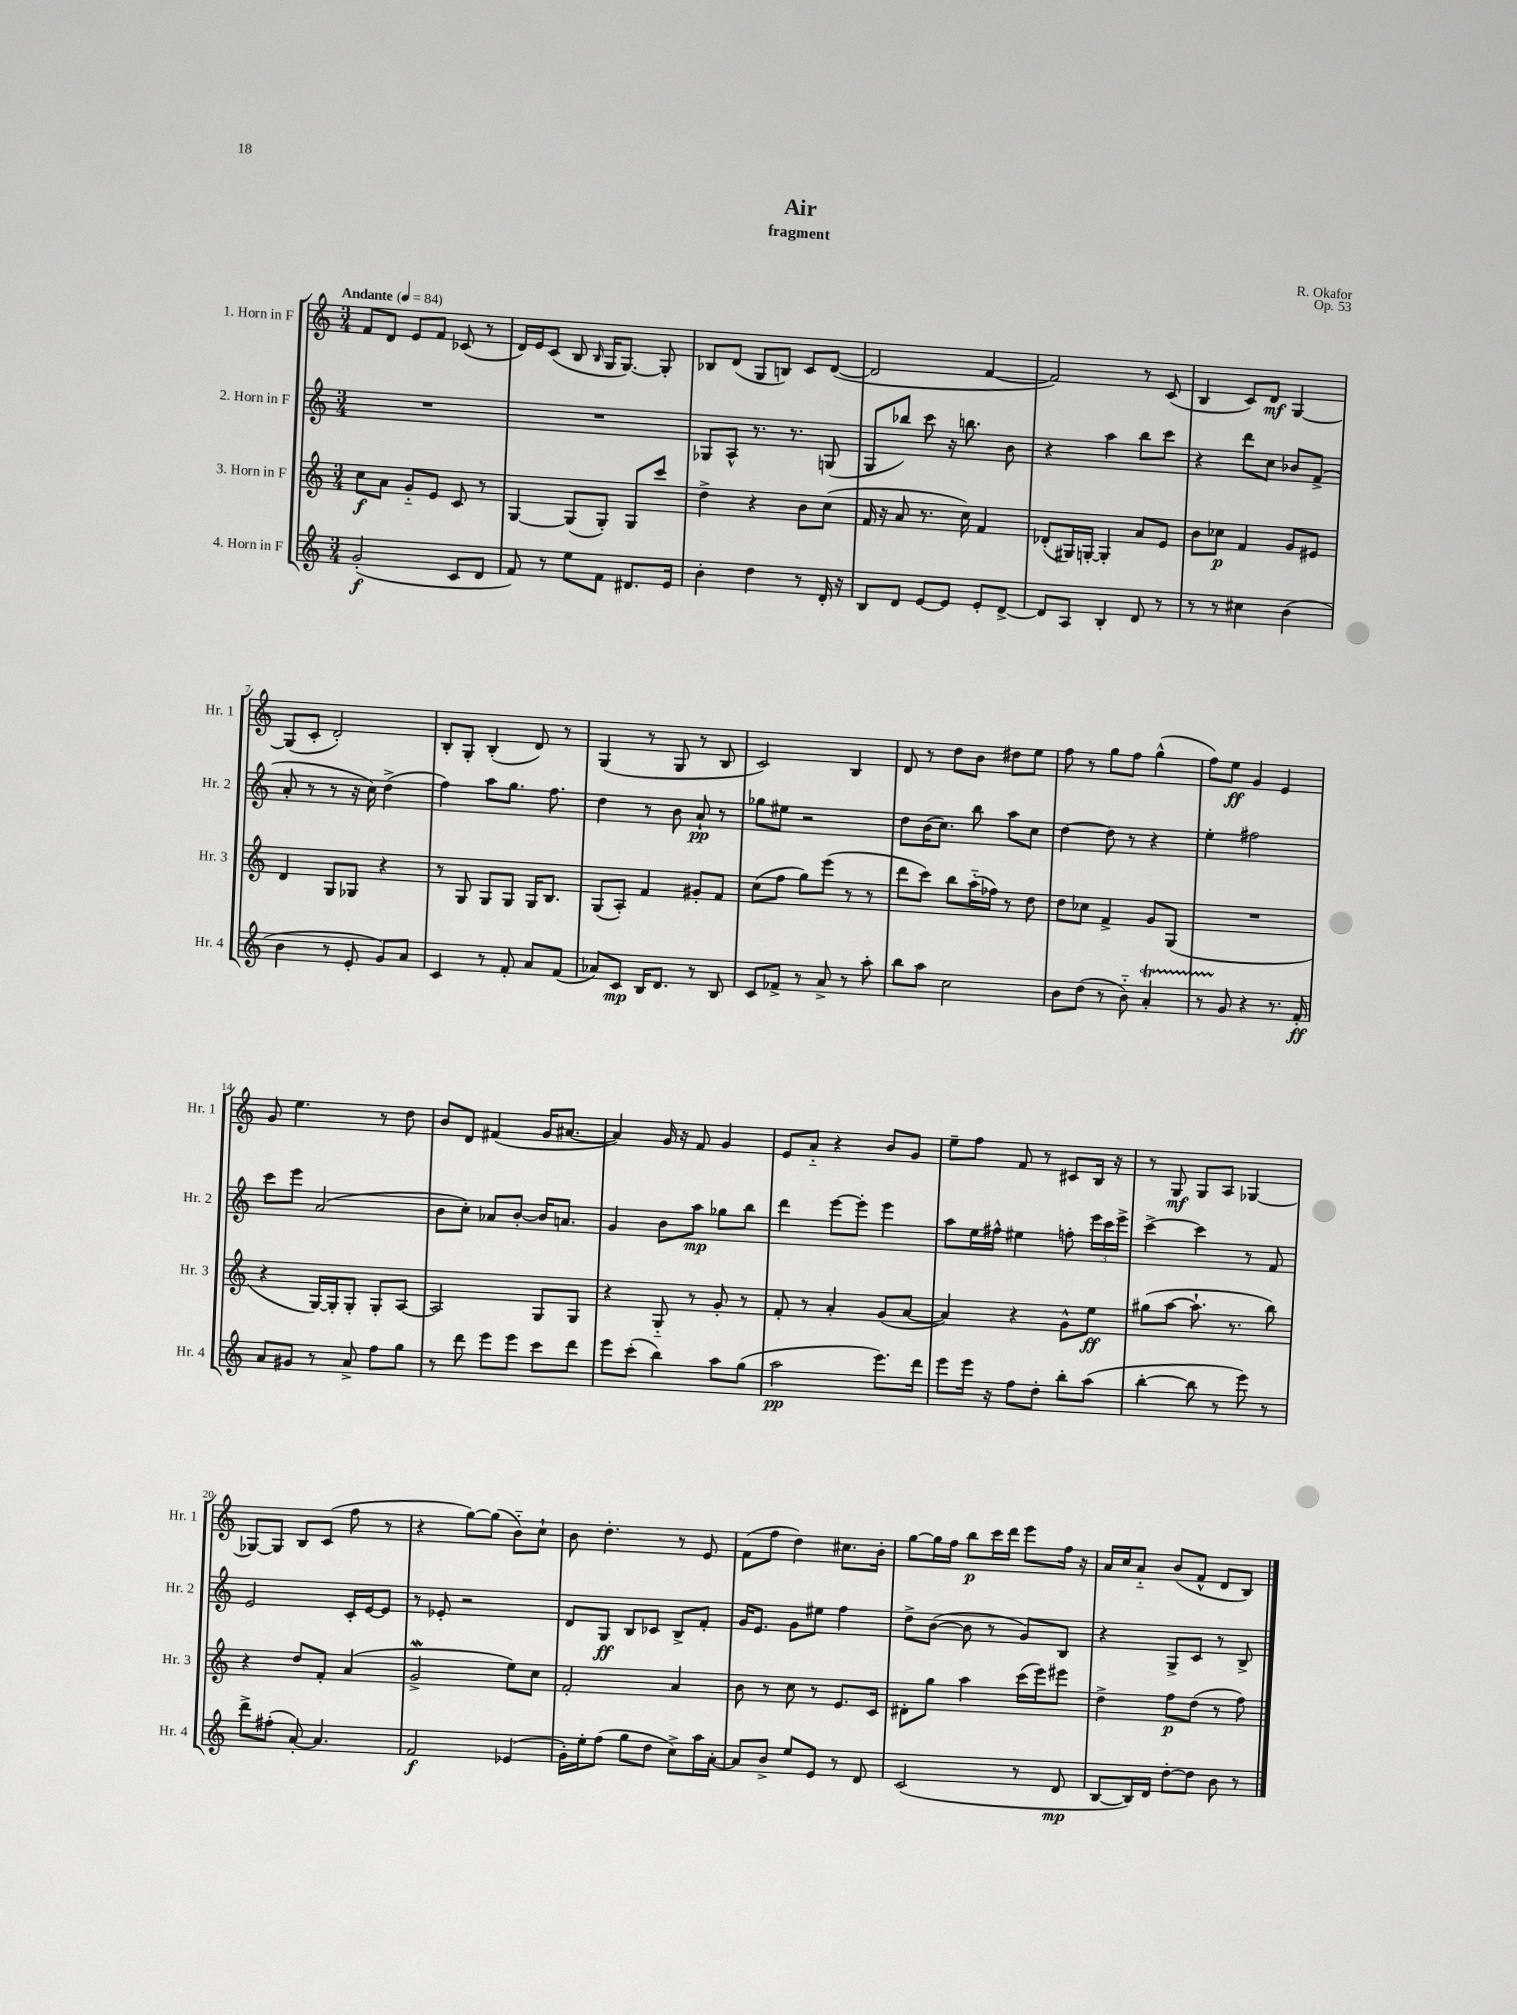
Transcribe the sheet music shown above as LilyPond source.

\header { title = "Air" composer = "R. Okafor" subtitle = "fragment" opus = "Op. 53" }
<<
\new StaffGroup <<
\new Staff = "s0" \with { instrumentName = "1. Horn in F" shortInstrumentName = "Hr. 1" } {
    \clef treble \key c \major \numericTimeSignature \time 3/4 \tempo "Andante" 4 = 84
    \autoBeamOff f'8[ d'8] e'8[ f'8] ces'8( r8 |
    d'16[) e'16 c'8]( b8 \grace { b16 } g16[ g8.]~) g8-. |
    bes8[ d'8]( g8[ b8]) c'8[ d'8]~( |
    d'2 f'4~ |
    f'2) r8 c'8( |
    b4 c'8[) d'8]\mf g4~ |
    g8[( c'8]-. d'2-.) |
    b8[-. g8]-. b4-.( d'8) r8 |
    g4( r8 g8 r8 b8 |
    c'2) b4 |
    d'8 r8 d''8[ b'8] dis''8[ e''8] |
    f''8 r8 g''8[ f''8] g''4-^( |
    f''8[) e''8]\ff g'4 e'4 |
    g'8 e''4. r8 d''8 |
    b'8[ d'8] fis'4( g'16[ ais'8.]~ |
    ais'4) g'16 r16 f'8 g'4 |
    e'8[ a'8]-_ r4 b'8[ g'8] |
    e''8[-- f''8] f'8 r8 cis'8[ b16] r16 |
    r8 g8\mf g8[ a8] ges4~ |
    ges8[~ ges8] b8[ c'8]( f''8 r8 |
    r4 g''8[~) g''8]( b'8[-_) c''8]-! |
    b'8 d''4.-. r8 e'8 |
    f'8[( f''8] d''4) cis''8.[ b'16]-. |
    g''8[~ g''16 f''16] b''8[\p c'''16 d'''16] e'''8[ f''16] r16 |
    a'16[ c''16 a'8]-_ b'8[( f'8]-^ d'8[ b8]) \bar "|." |
}
\new Staff = "s1" \with { instrumentName = "2. Horn in F" shortInstrumentName = "Hr. 2" } {
    \clef treble \key c \major \numericTimeSignature \time 3/4
    \autoBeamOff R2. |
    R2. |
    ges8[ a8]-^ r8. r8. g8( |
    g8[ bes''8]) c'''8 r16 b''8. b'8 |
    r4 a''4 b''8[ c'''8] |
    r4 d'''8[ c''8] bes'8[ f'8]->( |
    a'8-. r8 r8 r16 c''16) d''4->( |
    f''4) a''8[ g''8.] f''8. |
    d''4 r8 b'8 a'8-!\pp r8 |
    ges''8[ eis''8] r2 |
    d''8[ b'16( c''8.]) b''8 a''8[ c''8] |
    d''4~ d''8 r8 r4 |
    e''4-. fis''2 |
    c'''8[ e'''8] a'2( |
    b'8[ c''8]-.) aes'8[ b'8]~-. b'16[ a'8.] |
    g'4 b'8[ a''8]\mp ges''8[ b''8] |
    d'''4 e'''8[~ e'''8]-. e'''4 |
    a''8[ e''16 fis''16]-^ eis''4 f''8-. \tuplet 3/2 { e'''16[ c'''16 e'''16]-> } |
    c'''4~-> c'''4 r8 f'8 |
    e'2 c'16[-. e'16~ e'8] |
    r8 ees'8-. r2 |
    d'8[ g8]\ff b8[ ces'8] b8[-> f'8]-. |
    g'16[ e'8.] g'8[ eis''8] f''4 |
    d''8[-> b'8]~( b'8 r8 g'8[) b8] |
    r4 g8[-> c'8] r8 b8-> \bar "|." |
}
\new Staff = "s2" \with { instrumentName = "3. Horn in F" shortInstrumentName = "Hr. 3" } {
    \clef treble \key c \major \numericTimeSignature \time 3/4
    \autoBeamOff c''8[\f a'8] g'8[-_ e'8] c'8 r8 |
    g4~ g8[( g8]-.) g8[ c'''8] |
    d''4-> r4 b'8[ c''8]( |
    f'16 r16 a'8 r8. c''16) f'4 |
    des'8[-.( gis16) g16]~-. g4-. a'8[ e'8] |
    b'8[ ces''8]\p f'4 g'8[ eis'8] |
    d'4 g8[ ges8] r4 |
    r8 g8 g8[ g8] g16[ b8.] |
    g8[( a8]-.) f'4 gis'8[-. f'8] |
    c''8[( f''8] g''8[) e'''8]( r8 r8 |
    d'''8[ c'''8]) b''8[ a''16-_( fes''16]) r8 d''8 |
    d''8[ ces''8] f'4-> g'8[ g8]( |
    R2. |
    r4 g16[~) g16-. g8]-. g8[-. a8]~ |
    a2 g8[ g8] |
    r4 g8-_ r8 g'8-. r8 |
    f'8-. r8 a'4-. g'8[( a'8]~ |
    a'4) r4 g'8[-^ e''8]\ff |
    gis''8[( a''8]~ a''8.-! r8. b''8) |
    r4 d''8[ f'8]-. a'4( |
    g'2->\mordent e''8[) c''8] |
    f'2-. a'4 |
    b'8 r8 c''8 r8 e'8.[ c'16] |
    dis'8[-. g''8] a''4 c'''16[( e'''16) eis'''8] |
    d''4-> f''8[\p d''8]( r8 f''8) \bar "|." |
}
\new Staff = "s3" \with { instrumentName = "4. Horn in F" shortInstrumentName = "Hr. 4" } {
    \clef treble \key c \major \numericTimeSignature \time 3/4
    \autoBeamOff g'2-.\f( c'8[ d'8] |
    f'8) r8 e''8[ f'8] dis'8.[ e'16] |
    b'4-. d''4 r8 d'16-. r16 |
    b8[ d'8] e'8[~ e'8] e'8[-. d'8]~-> |
    d'8[ a8] b4-. d'8 r8 |
    r8 r8 cis''4 b'4( |
    b'4 r8 e'8-. g'8[) a'8] |
    c'4 r8 f'8-. a'8[ f'8]( |
    aes'8[) c'8]\mp b16[ d'8.] r8 b8 |
    c'8[ fes'8]-> r8 a'8-> r8 a''8-. |
    b''8[ a''8] c''2 |
    b'8[ d''8]( r8 b'8-_) a'4-.\startTrillSpan |
    r8 g'8\stopTrillSpan r4 r8. f'16-.\ff |
    a'8[ gis'8] r8 a'8-> f''8[ g''8] |
    r8 d'''8 e'''8[ e'''8] c'''8[ d'''8] |
    e'''8[ c'''8]-.( b''4) a''8[ g''8]( |
    a''2\pp e'''8.[) d'''16] |
    e'''8[ e'''16] r16 f''8[ d''8]-. b''8[-. a''8]( |
    b''4~-. b''8 r8 e'''8) r8 |
    d'''8[-> fis''8]-.( a'8~-.) a'4. |
    f'2\f ees'4( |
    g'16[-.) e''16-. f''8]( g''8[ d''8] c''8[->) a''16 a'16]~-. |
    a'8[ b'8]-> e''8[ e'8] r8 d'8 |
    c'2( r8 d'8\mp |
    b8[~ b16) d'16] d''8[~-. d''8] b'8 r8 \bar "|." |
}
>>
>>
